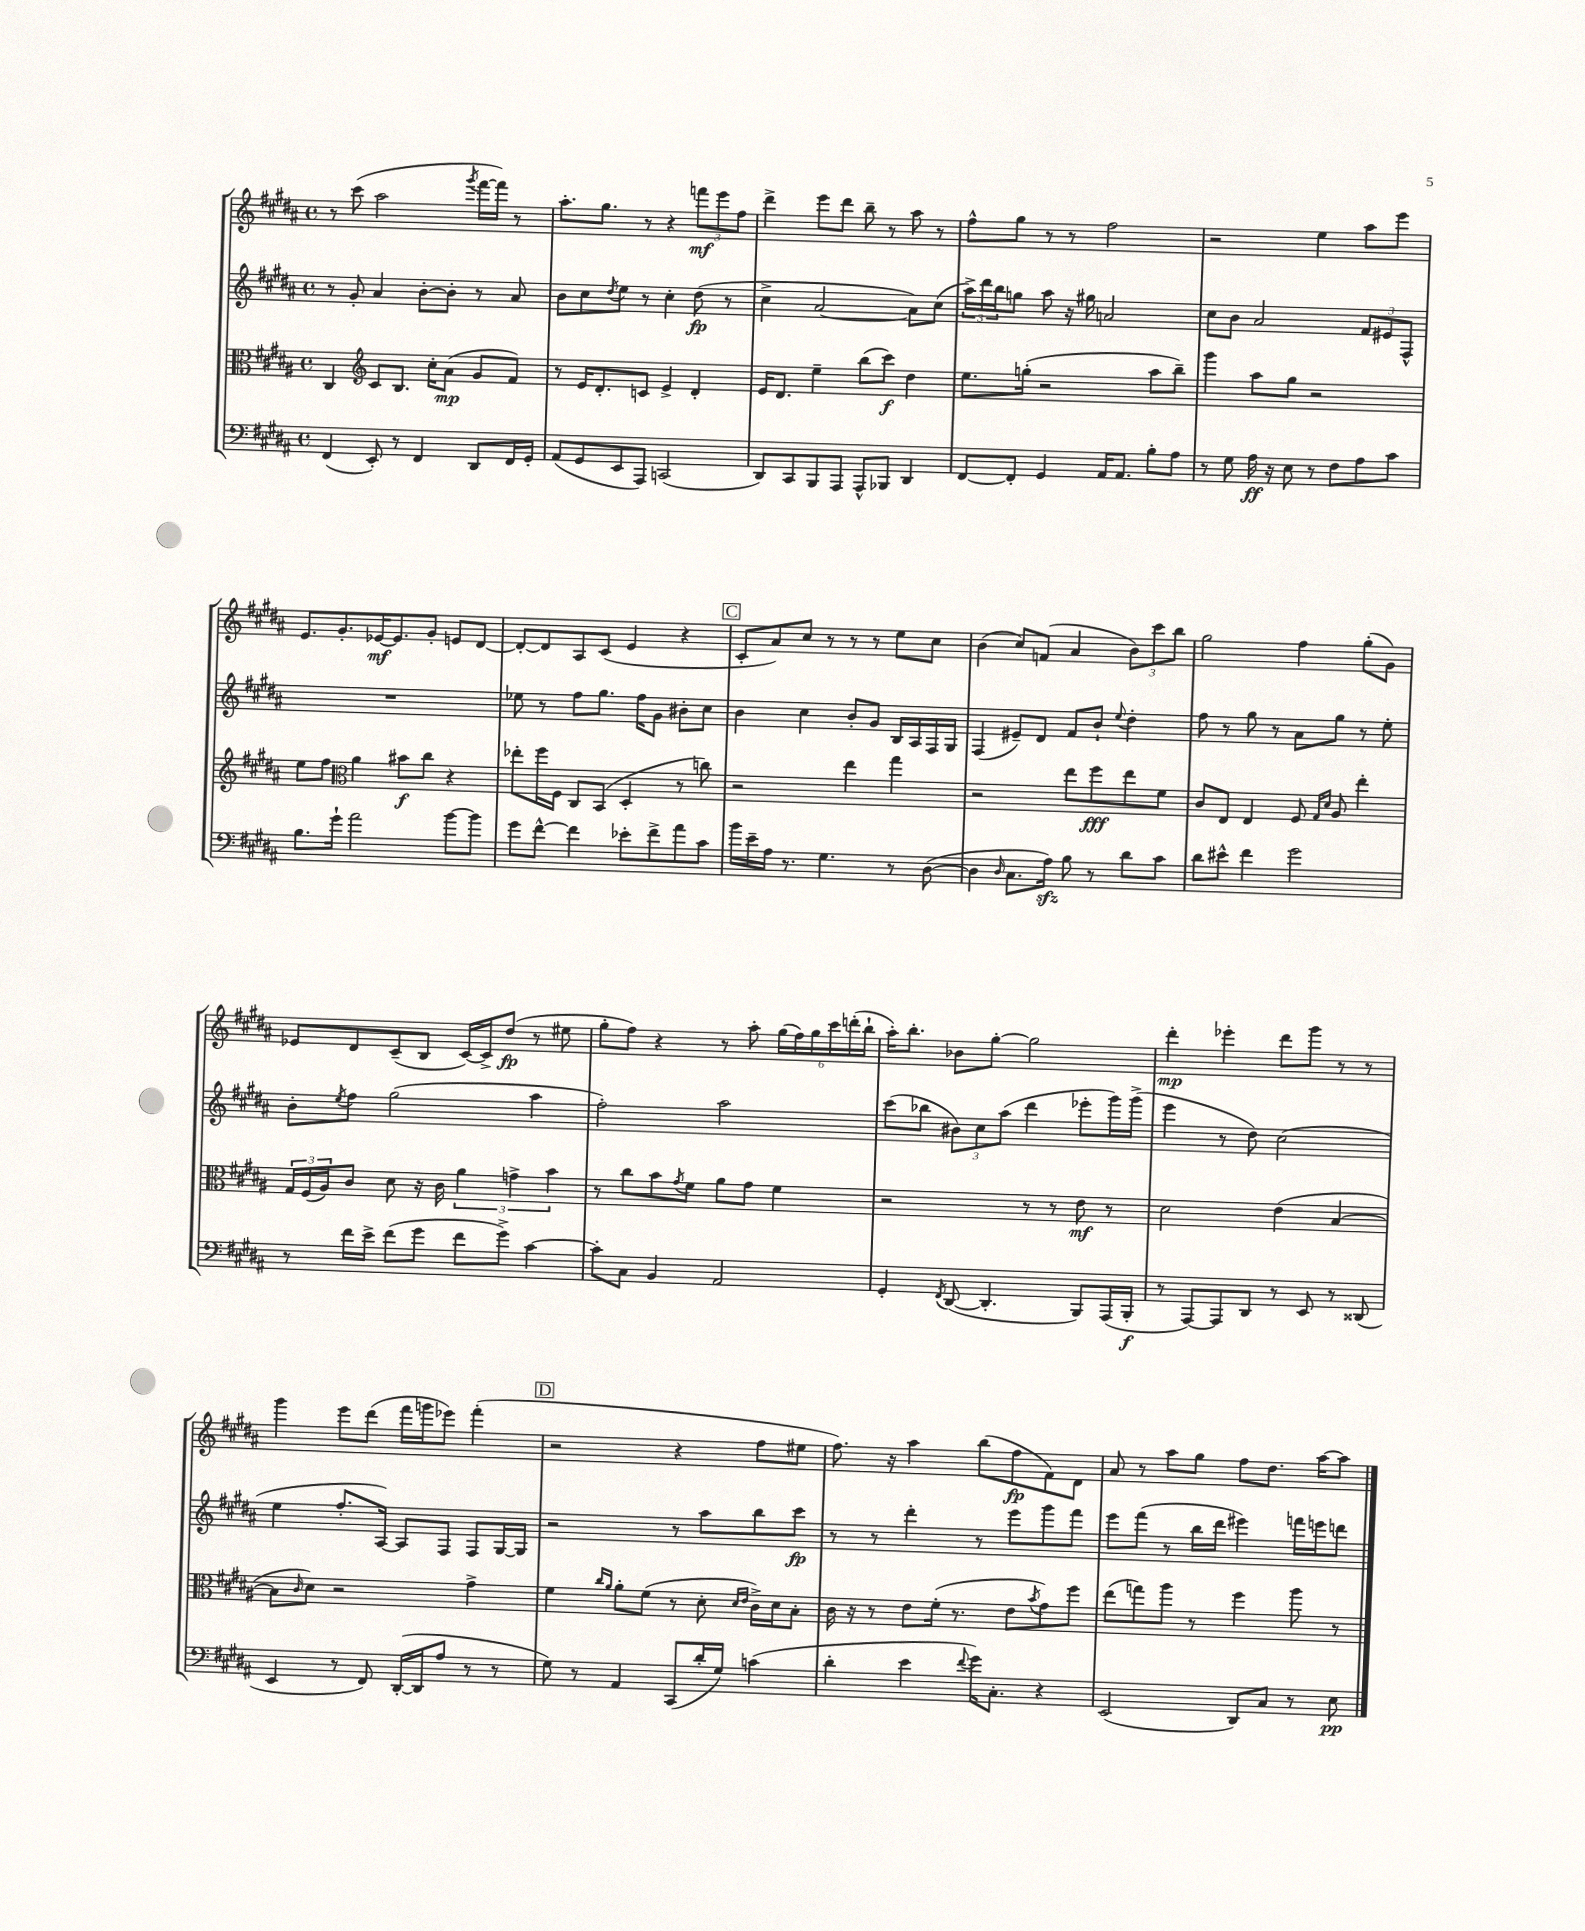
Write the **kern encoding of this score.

**kern	**kern	**kern	**kern
*staff4	*staff3	*staff2	*staff1
*clefF4	*clefC3	*clefG2	*clefG2
*k[f#c#g#d#a#]	*k[f#c#g#d#a#]	*k[f#c#g#d#a#]	*k[f#c#g#d#a#]
*M4/4	*M4/4	*M4/4	*M4/4
*met(c)	*met(c)	*met(c)	*met(c)
(4FF#	4C#	8r	8r
.	.	8g#'	(8ccc#
*	*clefG2	*	*
8EE')	8c#	4a#	2aa#
8r	8.B	.	.
4FF#	.	[8b'	.
.	16cc#'	.	.
.	(8a#	8b']	.
.	.	.	8qggg#
8DD#	8g#	8r	[16fff#
.	.	.	16fff#])
16FF#	8f#)	8a#	8r
16GG#'	.	.	.
=	=	=	=
(8AA#	8r	8b	8.aa#'
8GG#	16e	8cc#	.
.	8.d#'	.	8.gg#
.	.	8qdd#	.
8EE	.	8ee	.
8AAA#)	8c	8r	8r
(2CC	4e^	4cc#'	4r
.	4d#'	(8dd#	12fff
.	.	.	12eee
.	.	8r	.
.	.	.	12ff#
=	=	=	=
8DD#)	16e	4cc#^	4ddd#^
.	8.d#	.	.
8CC#	.	.	.
8BBB	4ee~	[2a#	8eee
8AAA#	.	.	8ddd#
8AAA#^^	(8bb	.	8bb~
8BBB-	8ccc#)	.	8r
4DD#	4dd#	8a#])	8aa#
.	.	(8cc#	8r
=	=	=	=
[8FF#	8.ee	24aa#^)	8ff#^^
.	.	24ddd#	.
.	.	24bb	.
8FF#']	.	8gg	8gg#
.	(16gg'	.	.
4GG#	2r	8aa#	8r
.	.	16r	8r
.	.	16gg#	.
16AA#	.	2a	2ff#
8.AA#	.	.	.
8B'	8aa#	.	.
8A#	8bb~)	.	.
=	=	=	=
8r	4ggg#	8cc#	2r
8G#	.	8b	.
16A#	8aa#	2a#	.
16r	.	.	.
8E	8gg#	.	.
8r	2r	.	4ee
8F#	.	.	.
8A#	.	12f#	8aa#
.	.	12e#	.
8c#	.	.	8eee
.	.	12F#^^	.
=	=	=	=
8.B	8ee	1r	8.e
.	8ff#	.	.
16g#`	.	.	8.g#'
*	*clefC3	*	*
2a#	4a#	.	.
.	.	.	[16e-
.	.	.	8.e-]
.	8b#	.	.
.	8cc#	.	8g#'
[8b	4r	.	8e
8b]	.	.	[8d#
=	=	=	=
8g#	8ee-'	8ee-	8d#'_
[8f#^^	16ff#	8r	8d#]
.	16F#	.	.
4f#]	8C#	8ff#	8A#
.	(8BB	8.gg#	(8c#
8e-'	4D#'	.	4e
.	.	16ff#	.
8f#^	.	8g#	.
8a#	8r	8b#'	4r
8c#	8cc)	8cc#	.
=	=	=	=
16b	2r	4b	8c#'
16e~	.	.	.
16A#	.	.	8a#)
8.r	.	.	.
.	.	4cc#	8cc#
4.G#	.	.	8r
.	4ee	8b'	8r
.	.	8g#	8r
8r	4gg#	16B	8ee
.	.	16A#	.
([8D#	.	16F#	8cc#
.	.	16G#	.
=	=	=	=
4D#]	2r	(4F#	(4b
16qqD#	.	.	.
8.C#	.	8e#~)	8cc#)
.	.	8d#	(8f
16A#)	.	.	.
8B	8ee	8f#	4a#
8r	8ff#	8b`	.
.	.	8qqee	.
8d#	8ee	4dd#'	12b)
.	.	.	12ccc#
8c#	8f#	.	.
.	.	.	12bb
=	=	=	=
8d#	8c#	8ff#	2gg#
8e#^^	8E	8r	.
4f#	4E	8gg#	.
.	.	8r	.
2g#	8F#	8a#	4ff#
.	16qqG#	.	.
.	16qqd#	.	.
.	8A#	8gg#	.
.	4ee'	8r	(8gg#'
.	.	8ee'	8g#)
=	=	=	=
8r	24G#	8b'	8e-
.	(24F#	.	.
.	24A#)	.	.
.	.	8qee	.
16f#	8c#	8ff#	8d#
16e^	.	.	.
(8f#	8d#	(2gg#	(8c#~
8g#	16r	.	8B
.	16c#	.	.
8f#	6a#	.	[16c#)
.	.	.	16c#^]
8g#^)	.	.	(8dd#
.	6g^	.	.
[4c#	.	4aa#	8r
.	6b	.	.
.	.	.	8ee#
=	=	=	=
8c#']	8r	2ff#')	8gg#'
8C#	8cc#	.	8ff#)
4BB	8b	.	4r
.	8qg#	.	.
.	8f#	.	.
2AA#	8a#	2aa#	8r
.	8g#	.	8aa#'
.	4f#	.	(24gg#
.	.	.	24ff#)
.	.	.	24gg#
.	.	.	24ccc#
.	.	.	(24ddd'
.	.	.	24bb`
=	=	=	=
4GG#'	2r	(8ccc#	16aa#')
.	.	.	8.bb'
.	.	8bb-	.
8qFF#	.	.	.
([8DD#	.	12b#)	8b-
.	.	12cc#	.
4.DD#']	.	.	[8gg#'
.	.	(12aa#	.
.	8r	4ddd#	2gg#]
.	8r	.	.
8BBB)	8e	8eee-'	.
(16AAA#	8r	16ggg#)	.
16BBB'	.	(16ggg#^	.
=	=	=	=
8r	2d#	4eee	4ddd#'
[8AAA#)	.	.	.
8AAA#]	.	8r	4eee-'
8DD#	.	8dd#)	.
8r	(4e	(2cc#	8ddd#
8EE	.	.	8ggg#
8r	[4B	.	8r
(8DD##	.	.	8r
=	=	=	=
4EE	8B]	4ee	4ggg#
.	16qqc#	.	.
.	8d#)	.	.
8r	2r	8.ff#'	8eee
8FF#)	.	.	(8ddd#
.	.	[16A#)	.
([16DD#'	.	8A#]	16fff#
16DD#]	.	.	16ggg
8A#	.	8F#	8eee-)
8r	4g#^	8F#	(4fff#'
8r	.	[16G#	.
.	.	16G#]	.
=	=	=	=
8G#)	4f#	2r	2r
8r	.	.	.
.	16qqcc#	.	.
.	16qqa#	.	.
4AA#	8a#'	.	.
.	(8f#	.	.
(8CC#	8r	8r	4r
16d#'	8d#'	8aa#	.
16G#)	.	.	.
.	16qqd#	.	.
.	16qqe	.	.
(4c	16c#^)	8bb	8ff#
.	16d#	.	.
.	8B'	8ccc#	8ee#
=	=	=	=
4d#'	16c#	8r	8.ff#)
.	16r	.	.
.	8r	8r	.
.	.	.	16r
4e	8e	4ddd#'	4aa#
.	(16f#'	.	.
.	8.r	.	.
8qqf#	.	.	.
16g#)	.	8r	(8bb
8.C#'	.	.	.
.	8e	8eee	8ff#
.	8qb	.	.
4r	8g#)	8ggg#	8f#)
.	8ff#	8fff#	8d#
=	=	=	=
(2EE	(8ee	8eee	8a#
.	8gg)	(8fff#	8r
.	8aa#	8r	8aa#
.	8r	16bb	8gg#
.	.	16ddd#	.
8DD#)	4ff#	4eee#)	8ff#
8C#	.	.	8.dd#
8r	8aa#	16fff	.
.	.	16eee	[16aa#
8E	8r	8ddd	8aa#]
==	==	==	==
*-	*-	*-	*-
